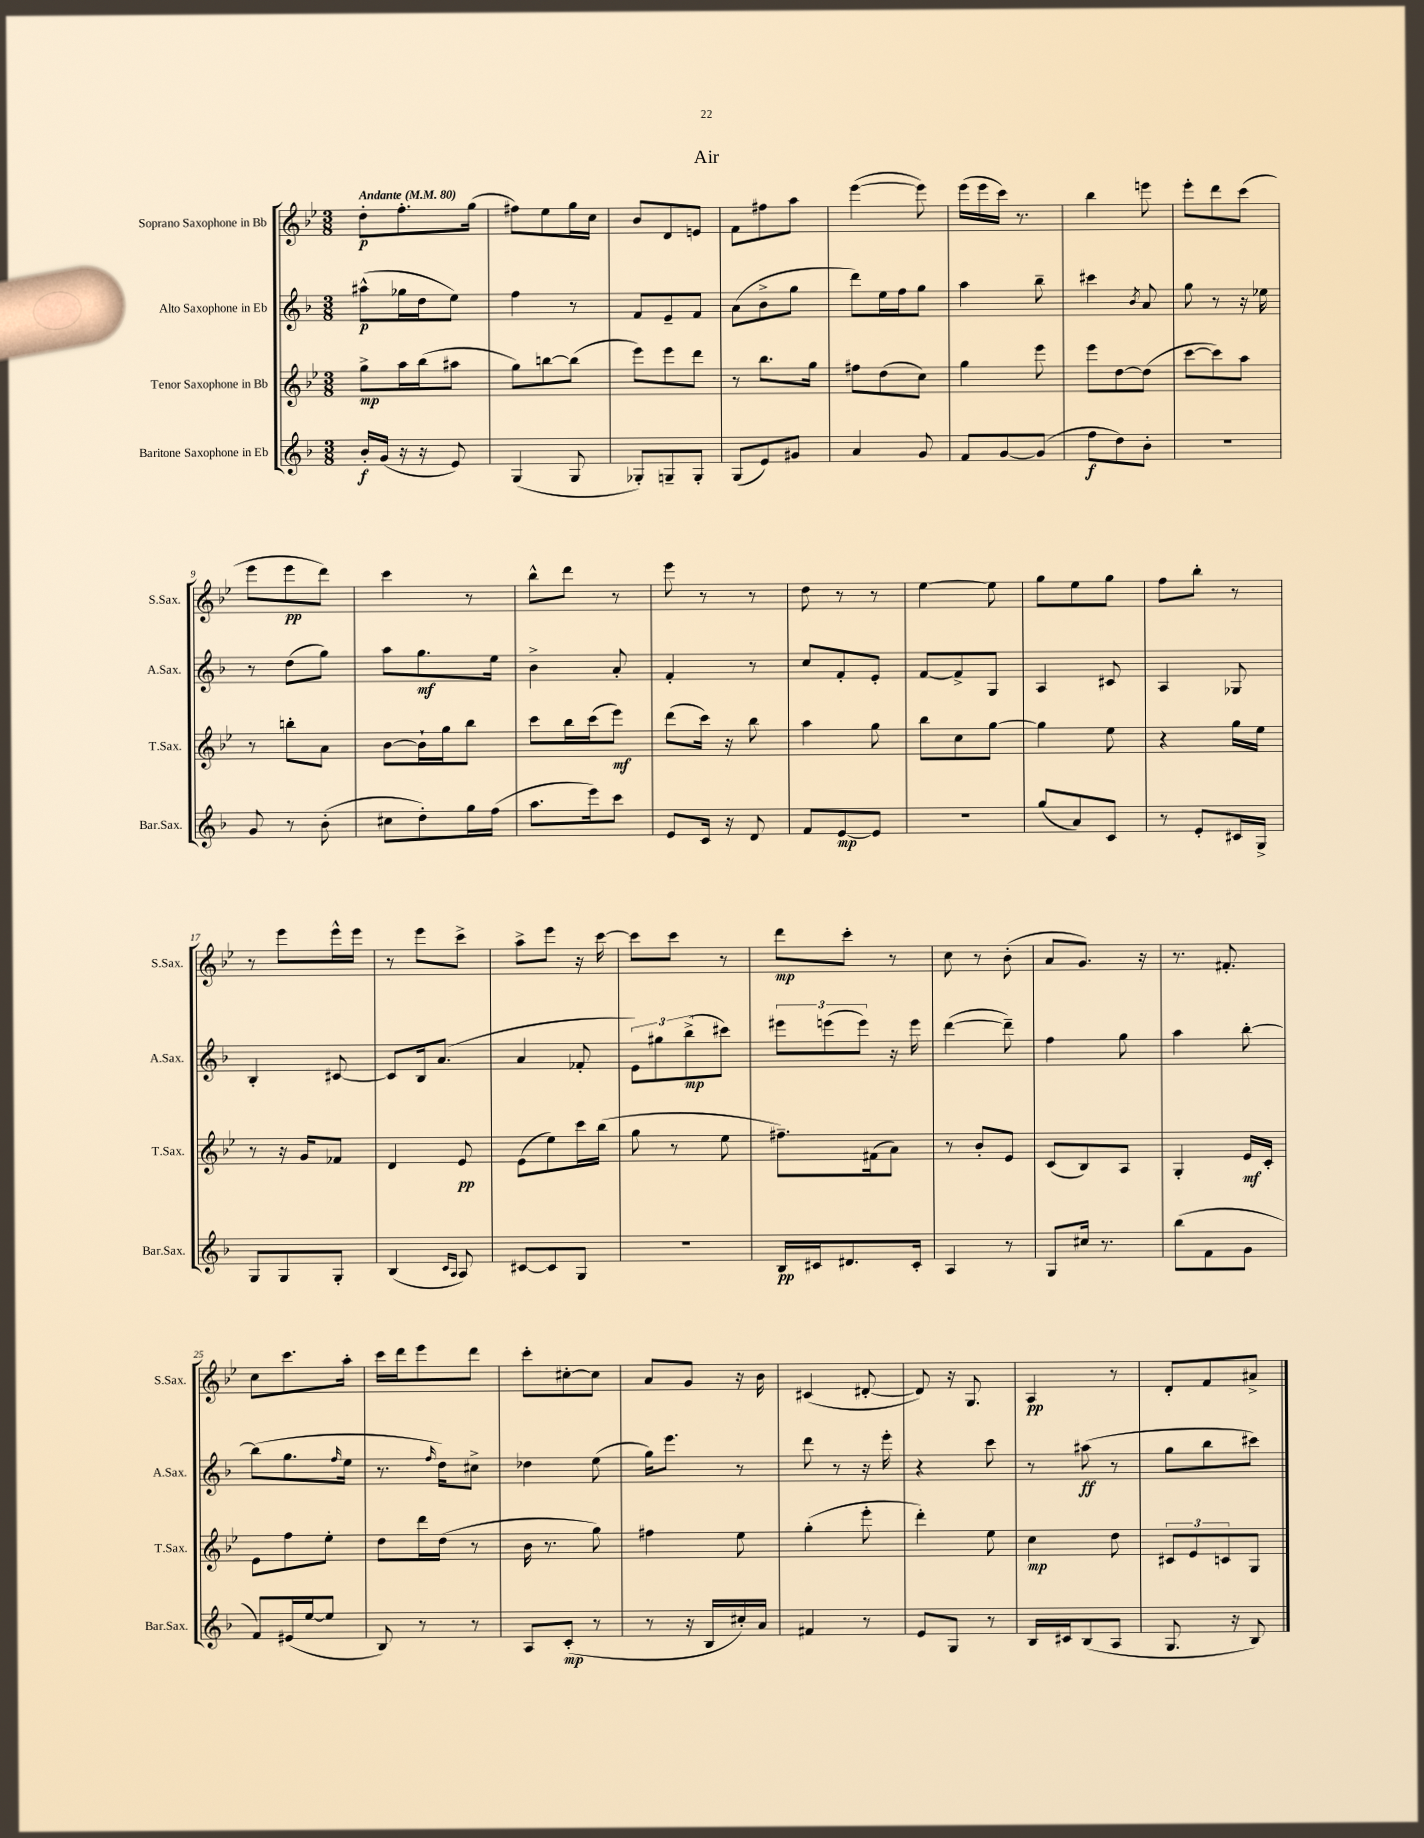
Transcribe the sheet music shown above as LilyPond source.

\header { title = "Air" }
<<
\new StaffGroup <<
\new Staff = "s0" \with { instrumentName = "Soprano Saxophone in Bb" shortInstrumentName = "S.Sax." } {
    \clef treble \key bes \major \numericTimeSignature \time 3/8 \tempo "Andante" 4 = 80
    d''8-.\p f''8.-. g''16( |
    fis''8) ees''8 g''16 c''16 |
    bes'8 d'8 e'8 |
    f'8 fis''8 a''8 |
    ees'''4~( ees'''8) |
    ees'''16( ees'''16 c'''16) r8. |
    bes''4 e'''8 |
    ees'''8-. d'''8 c'''8( |
    ees'''8 ees'''8\pp d'''8) |
    c'''4 r8 |
    bes''8-^ d'''8 r8 |
    ees'''8 r8 r8 |
    d''8 r8 r8 |
    ees''4~ ees''8 |
    g''8 ees''8 g''8 |
    f''8 bes''8-. r8 |
    r8 ees'''8 ees'''16-^ ees'''16 |
    r8 ees'''8 c'''8-> |
    a''8-> ees'''8 r16 c'''16~ |
    c'''8 c'''8 r8 |
    d'''8\mp c'''8-. r8 |
    c''8 r8 bes'8-.( |
    a'8 g'8.) r16 |
    r8. fis'8.-. |
    c''8 c'''8. a''16-. |
    c'''16 d'''16 ees'''8 d'''8 |
    c'''8-. cis''8~-. cis''8 |
    a'8 g'8 r16 bes'16 |
    cis'4( dis'8~-. |
    dis'8) r16 g8. |
    a4\pp r8 |
    d'8-. f'8 ais'8-> \bar "|." |
}
\new Staff = "s1" \with { instrumentName = "Alto Saxophone in Eb" shortInstrumentName = "A.Sax." } {
    \clef treble \key f \major \numericTimeSignature \time 3/8
    ais''8-^\p( ges''16 d''16 e''8) |
    f''4 r8 |
    f'8 e'8-- f'8 |
    a'8( bes'8-> g''8 |
    d'''8) e''16 f''16 g''8 |
    a''4 bes''8-- |
    cis'''4 \acciaccatura { bes'8 } a'8 |
    g''8 r8 r16 ees''16 |
    r8 d''8( g''8) |
    a''8 g''8.\mf e''16 |
    bes'4-> a'8-. |
    f'4-. r8 |
    c''8 f'8-. e'8-. |
    f'8~ f'8-> g8 |
    a4 cis'8 |
    a4 ges8 |
    bes4-. cis'8~ |
    cis'8 bes16 a'8.( |
    a'4 fes'8-. |
    \tuplet 3/2 { e'8) gis''8 bes''8->\mp( } cis'''8) |
    \tuplet 3/2 { eis'''8 e'''8( e'''8) } r16 e'''16 |
    d'''4~( d'''8--) |
    f''4 g''8 |
    a''4 bes''8~-. |
    bes''8( g''8. \grace { f''16 } e''16 |
    r8. \grace { f''16 } d''16) cis''8-> |
    des''4 e''8( |
    g''16) e'''8. r8 |
    d'''8 r8 r16 e'''16-. |
    r4 c'''8 |
    r8 ais''8\ff( r8 |
    g''8 bes''8 cis'''8) \bar "|." |
}
\new Staff = "s2" \with { instrumentName = "Tenor Saxophone in Bb" shortInstrumentName = "T.Sax." } {
    \clef treble \key bes \major \numericTimeSignature \time 3/8
    g''8->\mp a''16 bes''16( ais''8 |
    g''8) b''8~ b''8( |
    ees'''8) ees'''8 d'''8 |
    r8 bes''8. g''16 |
    fis''8 d''8( c''8) |
    g''4 ees'''8 |
    ees'''8 d''8~ d''8( |
    c'''8~ c'''8) a''8 |
    r8 b''8-. a'8 |
    bes'8~ bes'16-! g''16 bes''8 |
    c'''8 bes''16 c'''16( ees'''8\mf) |
    d'''8( c'''16) r16 bes''8 |
    a''4 g''8 |
    bes''8 c''8 g''8~ |
    g''4 ees''8 |
    r4 g''16 ees''16 |
    r8 r16 g'16 fes'8 |
    d'4 ees'8\pp |
    ees'8( ees''8) c'''16 bes''16( |
    g''8 r8 ees''8 |
    fis''8.--) fis'16( a'8) |
    r8 bes'8-. ees'8 |
    c'8( bes8) a8 |
    g4-. ees'16\mf c'16-. |
    ees'8 f''8 ees''8-. |
    d''8 d'''16 d''16( r8 |
    bes'16 r8. g''8) |
    fis''4 ees''8 |
    g''4-.( ees'''8-. |
    d'''4-.) ees''8 |
    c''4\mp d''8 |
    \tuplet 3/2 { cis'8 ees'8 c'8 } g8 \bar "|." |
}
\new Staff = "s3" \with { instrumentName = "Baritone Saxophone in Eb" shortInstrumentName = "Bar.Sax." } {
    \clef treble \key f \major \numericTimeSignature \time 3/8
    bes'16-.\f g'16( r16 r16 e'8) |
    g4( g8 |
    ges8-.) g8-- g8-. |
    g8( e'8) gis'8 |
    a'4 g'8 |
    f'8 g'8~ g'8( |
    f''8\f d''8) bes'8-. |
    r4. |
    g'8 r8 bes'8-.( |
    cis''8 d''8-.) g''16 f''16( |
    a''8. e'''16) c'''8 |
    e'8 c'16 r16 d'8 |
    f'8 e'8~\mp e'8 |
    r4. |
    g''8( a'8) c'8 |
    r8 e'8-. cis'16 g16-> |
    g8 g8 g8-. |
    bes4( \grace { c'16 a16 } a8) |
    cis'8~ cis'8 g8 |
    R4. |
    bes16\pp cis'16 dis'8. cis'16-. |
    a4 r8 |
    g8 cis''16 r8. |
    bes''8( f'8 g'8 |
    f'8) eis'16( e''16~ e''8 |
    bes8) r8 r8 |
    a8 c'8-.\mp( r8 |
    r8 r16 bes16 cis''16-.) a'16 |
    fis'4 r8 |
    e'8 g8 r8 |
    bes16 cis'16 bes8( a8 |
    g8. r16 bes8) \bar "|." |
}
>>
>>
